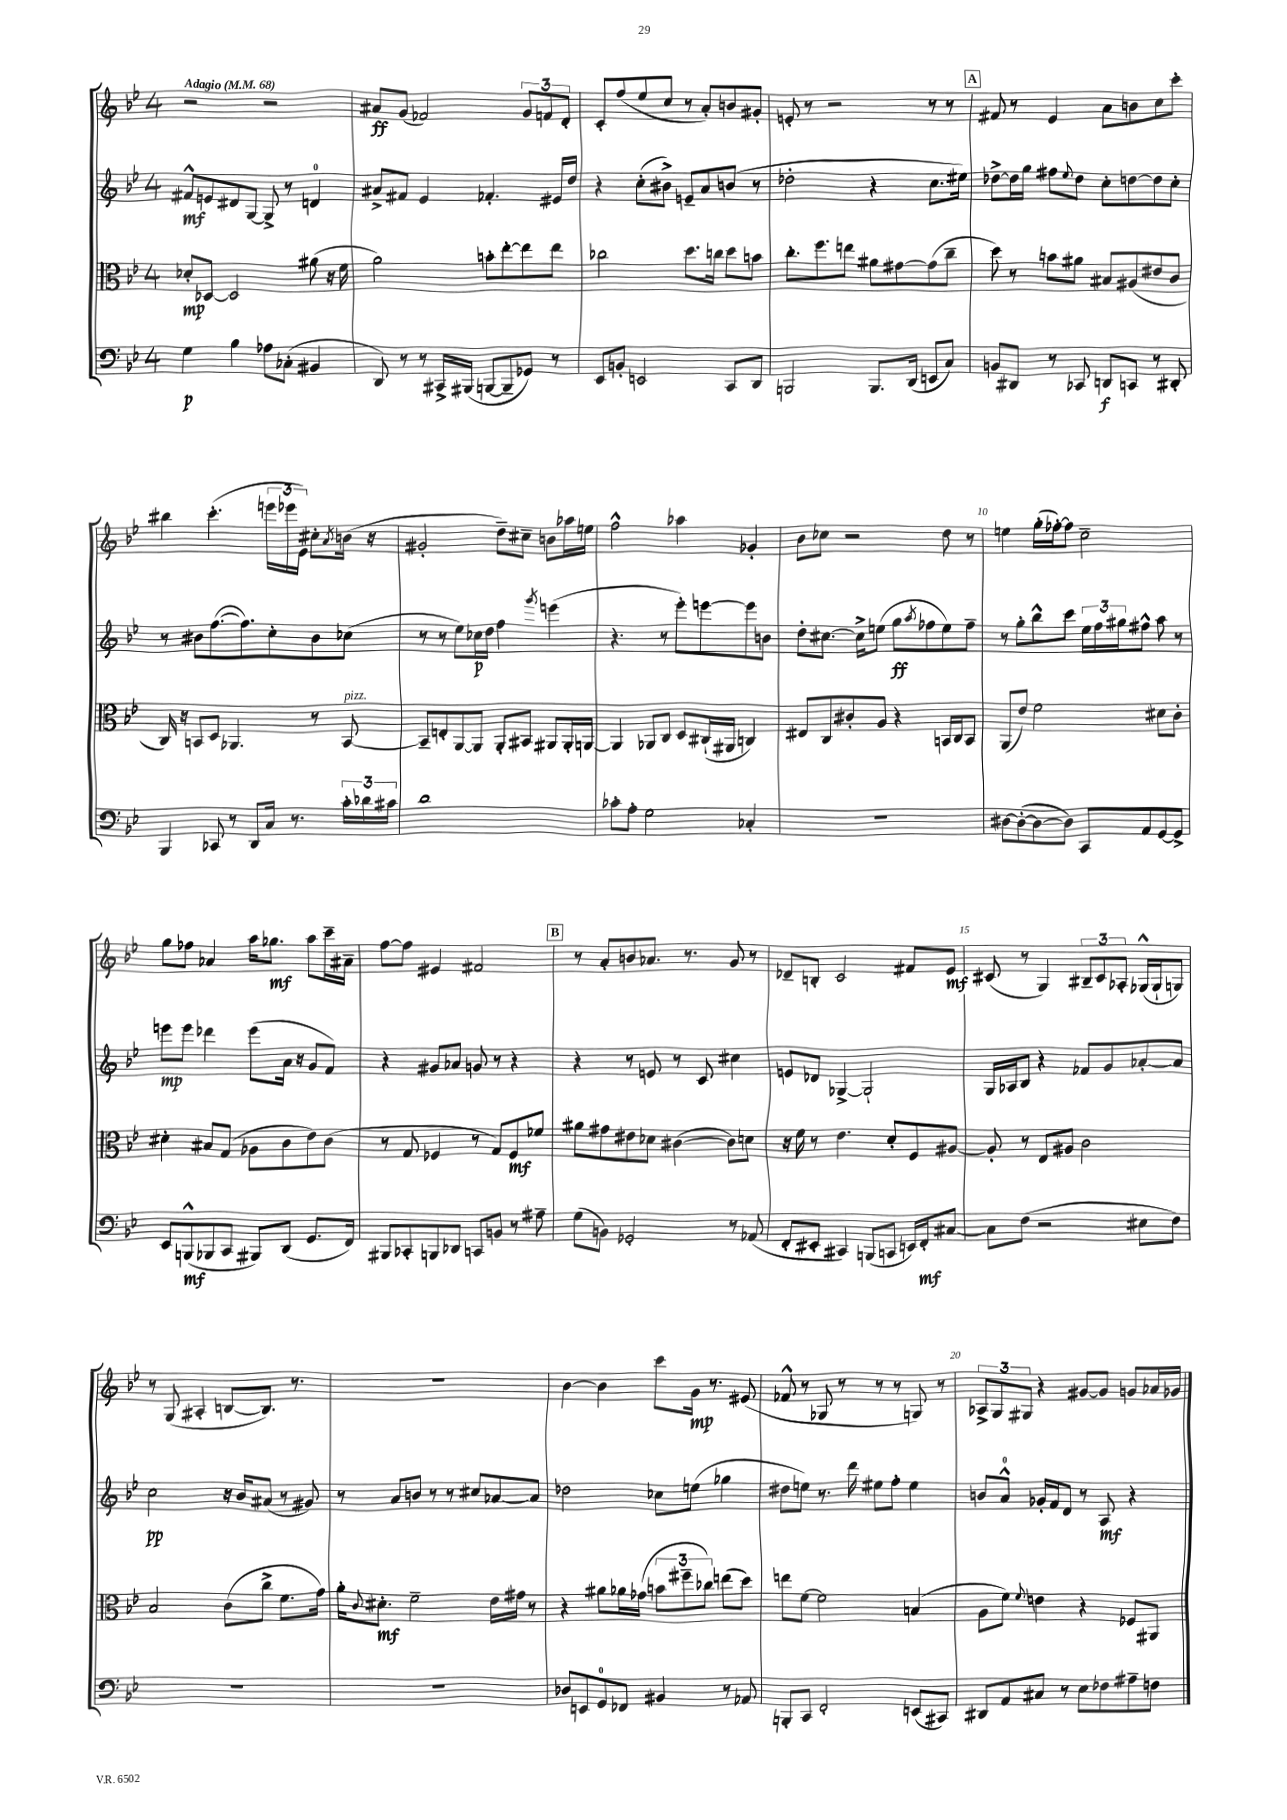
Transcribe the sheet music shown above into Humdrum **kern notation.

**kern	**kern	**kern	**kern
*staff4	*staff3	*staff2	*staff1
*clefF4	*clefC3	*clefG2	*clefG2
*k[b-e-]	*k[b-e-]	*k[b-e-]	*k[b-e-]
*M4/4	*M4/4	*M4/4	*M4/4
*MM68	*MM68	*MM68	*MM68
4G	8d-'	8f#^^	2r
.	[8D-	8e	.
4B-	2D-]	8d#	.
.	.	[8G	.
8A-	.	8G^]	2r
(8C-'	.	8r	.
4BB#	(8a#	4d	.
.	16r	.	.
.	16f	.	.
=	=	=	=
8DD)	2a)	8a#^	8a#
8r	.	8f#	(8g
8r	.	4e-	2f-)
16CC#^	.	.	.
(16BBB#	.	.	.
[8BBB	8b'	4.f-'	.
8BBB~]	[8ee-'	.	.
8GG-)	8ee-]	.	12g
.	.	.	12f
8r	8ee-	16e#	.
.	.	.	12d'
.	.	16dd	.
=	=	=	=
8EE-	2cc-	4r	8c'
8BB'	.	.	(8ff
2EE	.	(8cc'	8ee-
.	.	8b#^)	8cc
.	8.dd	8e~	8r
.	.	8a	8a')
.	16cc	.	.
8CC	8dd	(8b	8b
8DD	8b	8r	8g#'
=	=	=	=
2BBB	8.cc'	2dd-'	8e'
.	.	.	8r
.	8.ff	.	.
.	.	.	2r
.	8ee	.	.
8.BBB	8a#	4r	.
.	[8g#	.	.
(16DD	.	.	.
8EE	(8g#]	8.cc	8r
8C)	8cc~	.	8r
.	.	16ee#)	.
=	=	=	=
8BB	8dd)	[8dd-^	8f#
8DD#	8r	16dd-]	8r
.	.	16gg	.
8r	8b	8ff#	4e-
.	.	8qqee-	.
8CC-	8a#	8dd-	.
8DD	8B#	8cc'	8a
8CC	(8A#	[8dd	8b
8r	8e#	8dd]	8cc
8DD#'	8c	8cc'	8ccc'
=	=	=	=
4BBB-	16C)	8r	4bb#
.	16r	.	.
.	8BB	8b#	.
8CC-	8D	([8.ff	(4.ccc'
8r	4.AA-	.	.
.	.	8.ff])	.
8DD	.	.	.
16C	.	8cc'	24eee
.	.	.	24eee-
8.r	.	.	.
.	.	.	24e-)
.	8r	8b#	8cc#'
.	.	.	8qa
24c'	[8BB	(8cc-	(16b
24d-	.	.	.
.	.	.	16r
24c#	.	.	.
=	=	=	=
1d	8BB~]	8r	2g#'
.	8E'	8r	.
.	[8AA	8ee-)	.
.	8AA]	16cc-	.
.	.	16dd	.
.	8AA'	4ff	8dd~)
.	8BB#	.	8cc#~
.	.	8qggg	.
.	8AA#	(4eee	8b
.	16AA#'	.	16aa-
.	[16AA	.	16ee
=	=	=	=
8c-'	4AA]	4.r	2ff^^
8A'	.	.	.
2G	8AA-	.	.
.	8C	8r	.
.	8D	8eee-')	4aa-
.	(16C#`	[8eee	.
.	16AA#	.	.
4C-'	4C)	8eee]	4g-'
.	.	8b	.
=	=	=	=
1r	8E#	8dd'	8b-
.	8C	[8.cc#	8cc-
.	8c#'	.	2r
.	.	16cc#^]	.
.	8A	(8ee	.
.	4r	8gg	.
.	.	8qaa	.
.	.	8ff-	.
.	16BB	8ee)	8dd
.	16C	.	.
.	8BB	8ff-~	8r
=	=	=	=
[8D#	(8AA	8r	4ee
(8D#'_	8e-)	8gg'	.
8D#_	2f	8bb-^^	(16gg'
.	.	.	[16ff-')
8D#])	.	8ccc	8ff-]
8CC	.	24ee-	2cc~
.	.	24ff	.
.	.	24gg#	.
8AA	.	8ff#^^	.
[8GG	8d#	8aa	.
8GG^]	8c'	8r	.
=	=	=	=
8EE-	4d#'	8eee	8gg
(8BBB^^	.	8eee	8ff-
8BBB-	8B#	4ddd-	4a-
8CC	(8G	.	.
8BBB#)	8A-	(8eee	16aa
.	.	.	8.gg-
(8DD	8c	16a	.
.	.	16r	.
8.GG	8e-)	8g	8aa
.	(8c	8f)	16ccc~
16FF)	.	.	16a#~
=	=	=	=
8BBB#	8r	4r	[8ff
8CC-'	8G	.	8ff]
8BBB	4F-	8g#	4e#
8DD-	.	8a-	.
8CC	8r	8g	2f#
8BB	8G)	8r	.
8r	8F-	4r	.
8A#~	8f-	.	.
=	=	=	=
(8G	8a#	4r	8r
8BB)	8g#	.	8a'
2GG-'	8e#	8r	8b
.	8d-	8e	8.a-
.	([4c#	8r	.
.	.	.	8.r
.	.	8c	.
8r	8c#])	4cc#	8g
(8AA-	8d	.	8r
=	=	=	=
8FF'	16r	8e	8d-~
.	16f	.	.
8EE#'	8r	8d-	8B'
4CC#)	4.e-	[4G-^	2c
(8BBB	.	2G-`]	.
8CC	8d'	.	.
16EE)	8F	.	8f#
16FF'	.	.	.
[8C#	[8A#	.	8e-
=	=	=	=
8C#]	8A#']	16G	(8c#
.	.	16A-	.
(8F	8r	8B-	8r
2r	8E-	4r	4G)
.	8A#	.	.
.	2c	8f-	12B#~
.	.	.	12c#
.	.	8g	.
.	.	.	12A-'
8E#	.	[8a-'	(16G-^^
.	.	.	16G-`
8F)	.	8a-]	8G)
=	=	=	=
1r	2B-	2cc	8r
.	.	.	(8G
.	.	.	4A#'
.	(8c	16r	[8B
.	.	16b-	.
.	8cc^	(8a#	8.B])
.	8.f	8r	.
.	.	.	8.r
.	.	8g#)	.
.	16g)	.	.
=	=	=	=
1r	16a'	8r	1r
.	8qqc	.	.
.	8.d#'	.	.
.	.	8a	.
.	2f~	8b	.
.	.	8r	.
.	.	8r	.
.	.	8cc#	.
.	16e-	[8a-	.
.	16g#	.	.
.	8r	8a-]	.
=	=	=	=
8D-	4r	2dd-	[4b-
8EE	.	.	.
8GG	8a#	.	4b-]
8FF-	16a-	.	.
.	(16g-	.	.
4BB#	12b	8cc-	8ccc
.	12ff#~	.	.
.	.	(8ee	16g
.	12cc-)	.	.
.	.	.	8.r
8r	(8ee	4gg-	.
8AA-	8dd)	.	(8e#
=	=	=	=
8BBB'	8ee	8dd#	8f-^^
8CC	[8f	8ee)	8r
2FF'	2f]	8.r	8G-
.	.	.	8r
.	.	16ddd	.
.	.	8ee#	8r
.	.	8ff'	8r
(8EE	(4B	4ee#	8G)
8CC#)	.	.	8r
=	=	=	=
8DD#	8A	8b	12A-^
.	.	.	12G
8AA	8f)	8a^^	.
.	.	.	12G#
.	8qqf	.	.
8C#	4e	16g-'	4r
.	.	16f	.
8r	.	8d	.
8E-	4r	8r	[8g#
8F-	.	8A	8g#]
8A#~	8F-	4r	8g
8F	8AA#	.	16a-
.	.	.	16g-
==	==	==	==
*-	*-	*-	*-
